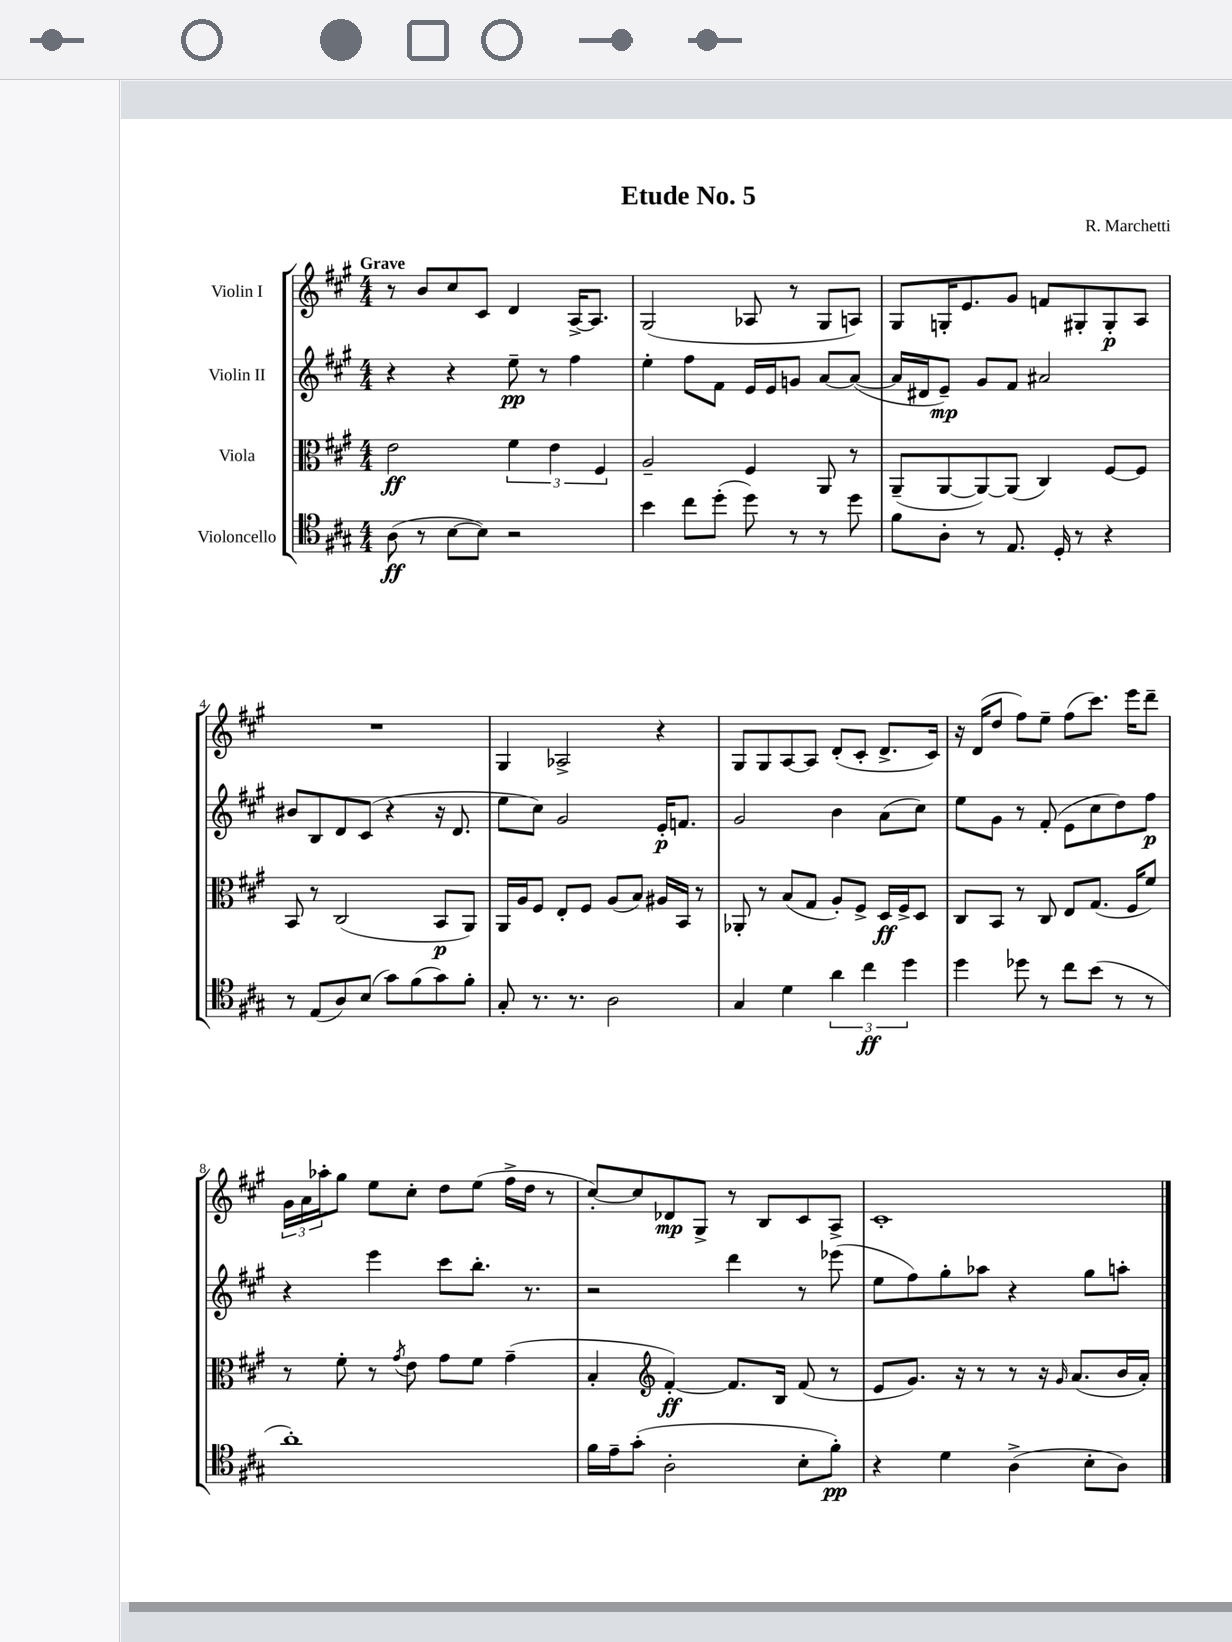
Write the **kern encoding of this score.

**kern	**kern	**kern	**kern
*staff4	*staff3	*staff2	*staff1
*clefC4	*clefC3	*clefG2	*clefG2
*k[f#c#g#]	*k[f#c#g#]	*k[f#c#g#]	*k[f#c#g#]
*M4/4	*M4/4	*M4/4	*M4/4
(8A	2e	4r	8r
8r	.	.	8b
[8B	.	4r	8cc#
8B])	.	.	8c#
2r	6f#	8ee~	4d
.	.	8r	.
.	6e	.	.
.	.	4ff#	[16A^
.	.	.	8.A]
.	6F#	.	.
=	=	=	=
4b	2A~	4ee'	(2G#
8cc#	.	8ff#	.
(8dd'	.	8f#	.
8dd)	4F#	16e	8A-
.	.	16e	.
8r	.	8g	8r
8r	8AA	[8a	8G#
8dd	8r	(8a_	8A)
=	=	=	=
8f#	(8AA~	16a]	8G#
.	.	16d#	.
8A'	[8AA	8e~)	16G'
.	.	.	8.e
8r	8AA_)	8g#	.
8.E	(8AA]	8f#	8g#
.	4C#)	2a#	8f
16D'	.	.	.
8r	.	.	8G#'
4r	[8F#	.	8G#'
.	8F#]	.	8A
=	=	=	=
8r	8BB	8b#	1r
(8E	8r	8B	.
8A)	(2C#	8d	.
(8B	.	(8c#	.
8g#)	.	4r	.
(8f#	.	.	.
8g#)	8BB	16r	.
.	.	8.d	.
8f#'	8AA)	.	.
=	=	=	=
8G#'	16AA	8ee	4G#
.	16A	.	.
8.r	8F#	8cc#)	.
.	8E'	2g#	2A-^
8.r	.	.	.
.	8F#	.	.
2A	(8A	.	.
.	8B)	.	.
.	16A#	16e'	4r
.	16BB	8.f	.
.	8r	.	.
=	=	=	=
4G#	8AA-'	2g#	8G#
.	8r	.	8G#
4d	(8B	.	[8A
.	8G#	.	8A]
6a	8A')	4b	(8d'
.	8F#^	.	8c#'
6cc#	.	.	.
.	16D	(8a	8.d^
.	16F#^	.	.
6dd	.	.	.
.	8D	8cc#)	.
.	.	.	16c#)
=	=	=	=
4dd	8C#	8ee	16r
.	.	.	(16d
.	8BB	8g#	8dd
8dd-	8r	8r	8ff#)
8r	8C#	(8f#'	8ee~
8cc#	8E	8e	(8ff#
(8b	(8.G#	8cc#	8.ccc#)
8r	.	8dd)	.
.	16F#	.	16eee
8r	8f#)	8ff#	8ddd~
=	=	=	=
1a')	8r	4r	24g#
.	.	.	24a
.	.	.	24aa-'
.	8f#'	.	8gg#
.	8r	4eee	8ee
.	8qg#	.	.
.	8e	.	8cc#'
.	8g#	8ccc#	8dd
.	8f#	8.bb'	(8ee
.	(4g#~	.	16ff#^
.	.	8.r	16dd
.	.	.	8r
=	=	=	=
16f#	4B'	2r	[8cc#')
16e~	.	.	.
(8g#'	.	.	8cc#]
*	*clefG2	*	*
2A'	[4f#')	.	8d-
.	.	.	8G#^
.	8.f#]	4ddd	8r
.	.	.	8B
.	16B	.	.
8B'	(8f#	8r	8c#
8f#')	8r	(8eee-	8A^
=	=	=	=
4r	8e	8ee	1c#'
.	8.g#)	8ff#)	.
4d	.	8gg#'	.
.	16r	.	.
.	8r	8aa-	.
(4A^	8r	4r	.
.	16r	.	.
.	16qqg#	.	.
.	(8.a	.	.
8B'	.	8gg#	.
8A)	16b	8aa'	.
.	16a')	.	.
==	==	==	==
*-	*-	*-	*-
